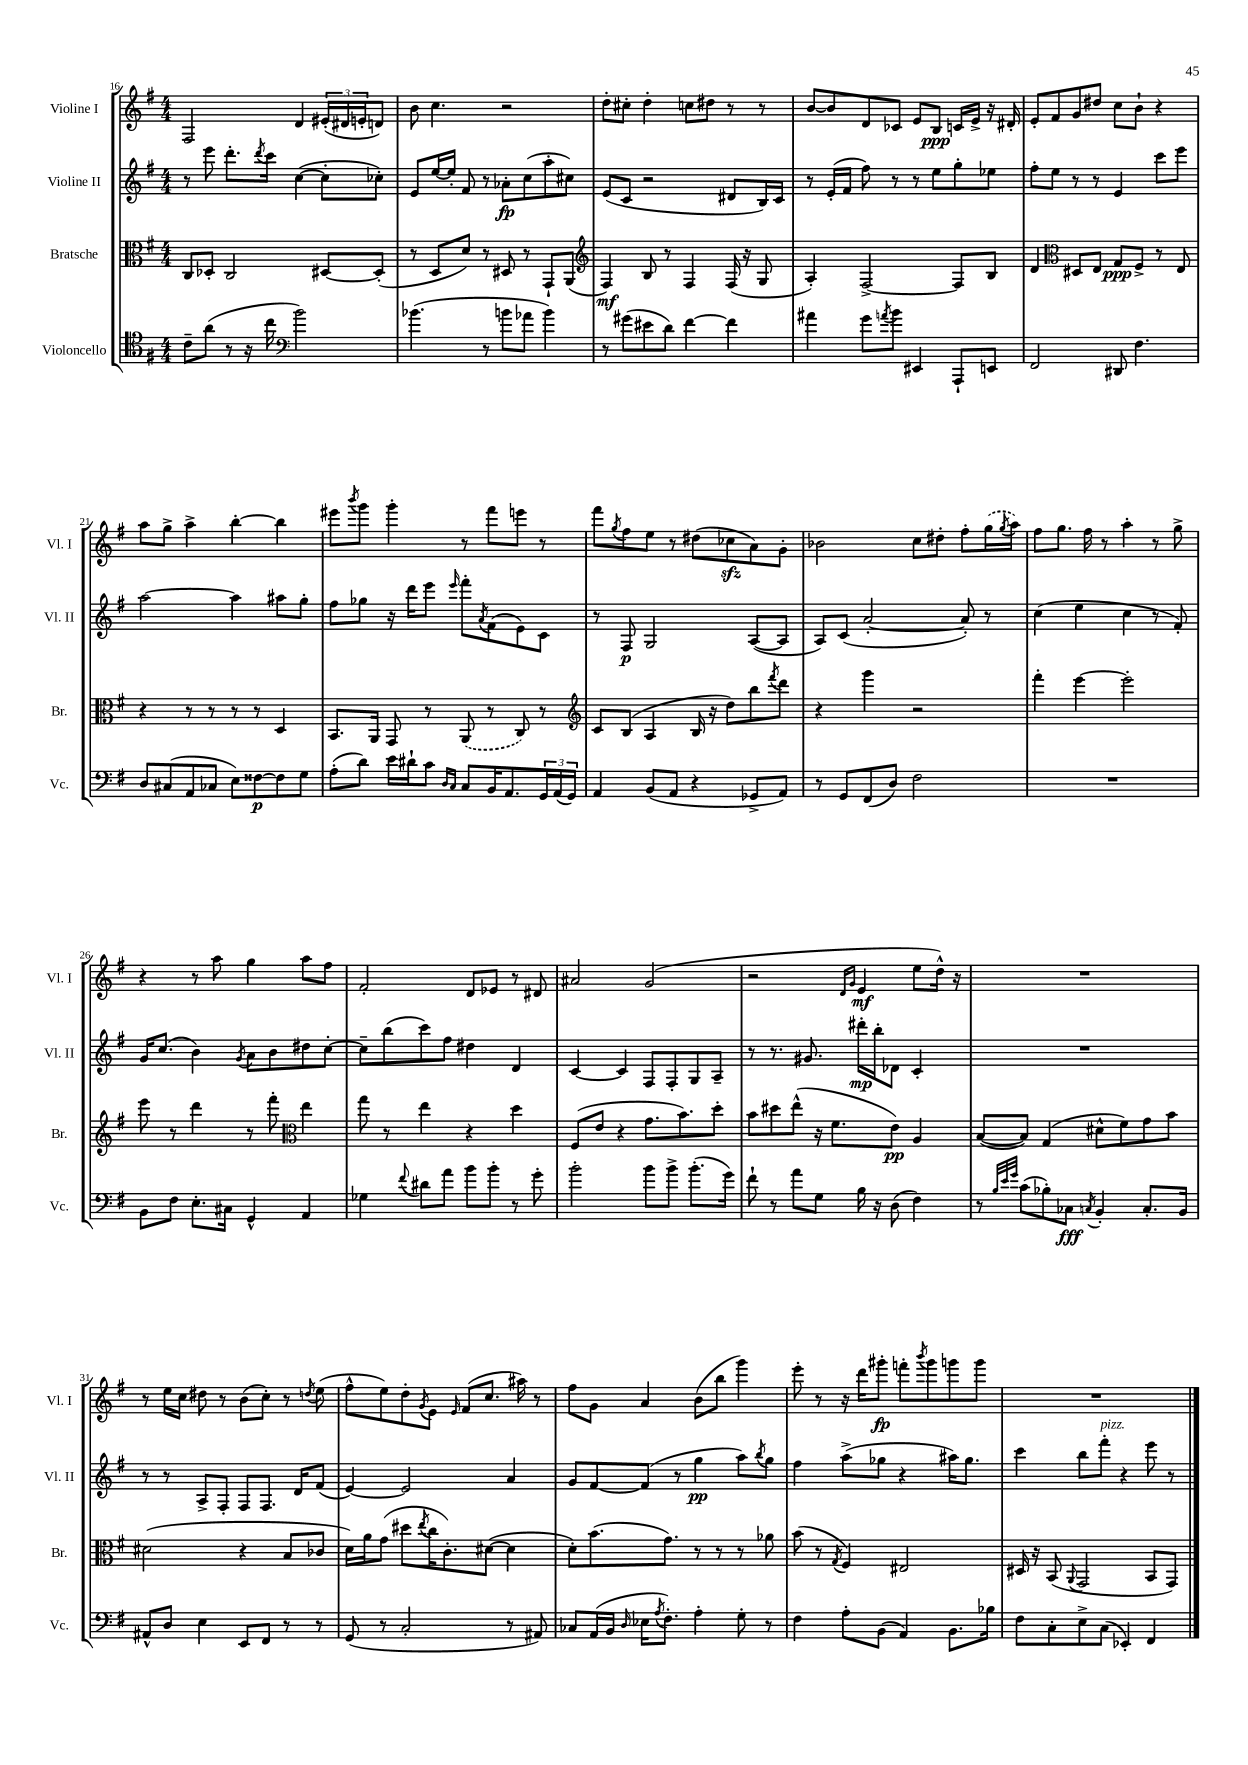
<<
\new StaffGroup <<
\new Staff = "s0" \with { instrumentName = "Violine I" shortInstrumentName = "Vl. I" } {
    \clef treble \key g \major \numericTimeSignature \time 4/4
    fis2 d'4 \tuplet 3/2 { eis'16-.( dis'16 e'16-. } d'8) |
    b'8 c''4. r2 |
    d''8-. cis''8-. d''4-. c''8 dis''8 r8 r8 |
    b'8~ b'8 d'8 ces'8 e'8 b8\ppp c'16 e'16-> r16 dis'16-. |
    e'8-. fis'8 g'8 dis''8 c''8 b'8-! r4 |
    a''8 g''8-> a''4-> b''4~-. b''4 |
    eis'''8 \acciaccatura { b'''8 } g'''8 g'''4-. r8 fis'''8 e'''8 r8 |
    fis'''8 \acciaccatura { g''8 } fis''8 e''8 r8 dis''8( ces''8\sfz a'8) g'8-. |
    bes'2 c''8 dis''8-. fis''8-. \once \slurDashed g''16( \acciaccatura { g''8 } a''16) |
    fis''8 g''8. fis''16 r8 a''4-. r8 g''8-> |
    r4 r8 a''8 g''4 a''8 fis''8 |
    fis'2-. d'8 ees'8 r8 dis'8 |
    ais'2 g'2( |
    r2 \grace { d'16 g'16 } e'4\mf e''8 d''16-^) r16 |
    R1 |
    r8 e''16 c''16 dis''8 r8 b'8( c''8-.) r8 \acciaccatura { d''8 } e''8( |
    fis''8-^ e''8) d''8-. \acciaccatura { g'8 } e'8 \grace { e'16 } fis'8( c''8. ais''16) r8 |
    fis''8 g'8 a'4 b'8( b''8 g'''4) |
    e'''8-. r8 r16 d'''16 gis'''8-.\fp f'''8-. \acciaccatura { b'''8 } gis'''8 g'''8 g'''8 |
    R1 \bar "|." |
}
\new Staff = "s1" \with { instrumentName = "Violine II" shortInstrumentName = "Vl. II" } {
    \clef treble \key g \major \numericTimeSignature \time 4/4
    r8 e'''8 d'''8.-. \acciaccatura { d'''8 } c'''16 c''4~( c''8-. ces''8-.) |
    e'8 e''16~ e''16-. fis'8 r8 aes'8-.\fp c''8( a''8-. cis''8) |
    e'8( c'8 r2 dis'8 b16) c'16 |
    r8 e'16-.( fis'16 fis''8) r8 r8 e''8 g''8-. ees''8 |
    fis''8-. e''8 r8 r8 e'4 c'''8 e'''8 |
    a''2~ a''4 ais''8 g''8-. |
    fis''8 ges''8 r16 d'''16 e'''8 \grace { e'''16 } fis'''8-. \acciaccatura { a'8 } fis'8( e'8) c'8 |
    r8 fis8\p g2 a8~( a8 |
    a8) c'8( a'2~-. a'8-.) r8 |
    c''4( e''4 c''4 r8 fis'8-.) |
    g'16 c''8.( b'4) \acciaccatura { g'8 } a'8 b'8 dis''8 c''8~-. |
    c''8-- b''8( c'''8) fis''8 dis''4 d'4 |
    c'4~ c'4 fis8 fis8-. g8 a8-- |
    r8 r8. gis'8. dis'''16-.\mp b''16-. des'8 c'4-. |
    R1 |
    r8 r8 a8-> fis8-. fis8 fis8. d'16 fis'8( |
    e'4~) e'2 a'4 |
    g'8 fis'8~ fis'8( r8 g''4\pp a''8) \acciaccatura { b''8 } g''8 |
    fis''4 a''8->( ges''8 r4 ais''16) ges''8. |
    c'''4 b''8 fis'''8-.^\markup { \italic "pizz." } r4 e'''8 r8 \bar "|." |
}
\new Staff = "s2" \with { instrumentName = "Bratsche" shortInstrumentName = "Br." } {
    \clef alto \key g \major \numericTimeSignature \time 4/4
    c8 des8-. c2 dis8~ dis8-.( |
    r8 d8 d'8) r8 dis8 r8 g,8-! a,8( |
    \clef treble fis4\mf) b8 r8 fis4 fis16( r16 g8 |
    a4-.) fis2~-> fis8 b8 |
    d'4 \clef alto dis8 e8 g8\ppp fis8-> r8 e8 |
    r4 r8 r8 r8 r8 d4 |
    b,8. a,16 g,8 r8 \once \slurDashed a,8( r8 c8) r8 |
    \clef treble c'8 b8( a4 b16 r16 d''8) b''8 \acciaccatura { fis'''8 } d'''8 |
    r4 g'''4 r2 |
    fis'''4-. e'''4~ e'''2-. |
    e'''8 r8 d'''4 r8 fis'''8-. \clef alto e''4 |
    g''8 r8 e''4 r4 d''4 |
    fis8( e'8 r4 g'8. b'8.) d''8-. |
    b'8 dis''8 e''8-^( r16 fis'8. e'8\pp) a4 |
    b8~( b8) g4( dis'8-^ fis'8) g'8 b'8 |
    dis'2( r4 b8 ces'8 |
    d'16) a'16 g'8( dis''8 \acciaccatura { e''8 } c''16 c'8.-.) dis'8~( dis'4 |
    d'8-.) b'8.( g'8.) r8 r8 r8 aes'8 |
    b'8( r8 \acciaccatura { g8 } fis4) eis2 |
    dis16 r16 b,8( \appoggiatura { a,8 } g,2 b,8 g,8) \bar "|." |
}
\new Staff = "s3" \with { instrumentName = "Violoncello" shortInstrumentName = "Vc." } {
    \clef tenor \key g \major \numericTimeSignature \time 4/4
    c'8-- a'8( r8 r16 c''16 \clef bass b'2) |
    bes'4.( r8 b'8 aes'8 b'4) |
    r8 gis'8( eis'8 d'8) fis'4~ fis'4 |
    ais'4 g'8 \acciaccatura { a'8 } b'8 eis,4 a,,8-! e,8 |
    fis,2 dis,8 fis4. |
    d8 cis8( a,8 ces8 e8) fisis8~\p fisis8 g8 |
    a8-.( d'8) e'16 dis'16-! c'8 \grace { d16 c16 } c8 b,16 a,8. \tuplet 3/2 { g,16 a,16( g,16) } |
    a,4 b,8( a,8 r4 ges,8-> a,8) |
    r8 g,8 fis,8( d8) fis2 |
    R1 |
    b,8 fis8 e8.-. cis16 g,4-^ a,4 |
    ges4 \appoggiatura { fis'8 } dis'8 a'8 b'8 b'8-. r8 g'8-. |
    b'2-. b'8 b'8-> b'8.-.( g'16) |
    fis'8-! r8 a'8 g8 b16 r16 d8( fis4) |
    r8 \grace { b32 e'32 g'32 } c'8( bes8-.) ces8\fff \acciaccatura { c8 } b,4-. c8.-. b,16 |
    ais,8-^ d8 e4 e,8 fis,8 r8 r8 |
    g,8( r8 c2-. r8 ais,8) |
    ces8 a,16( b,16 \grace { d16 } ees16 \acciaccatura { a8 } fis8.-.) a4-. g8-. r8 |
    fis4 a8-. b,8( a,4) b,8. bes16 |
    fis8 c8-. e8-> c8( ees,4-.) fis,4 \bar "|." |
}
>>
>>
\layout { \context { \Score currentBarNumber = #16 } }
